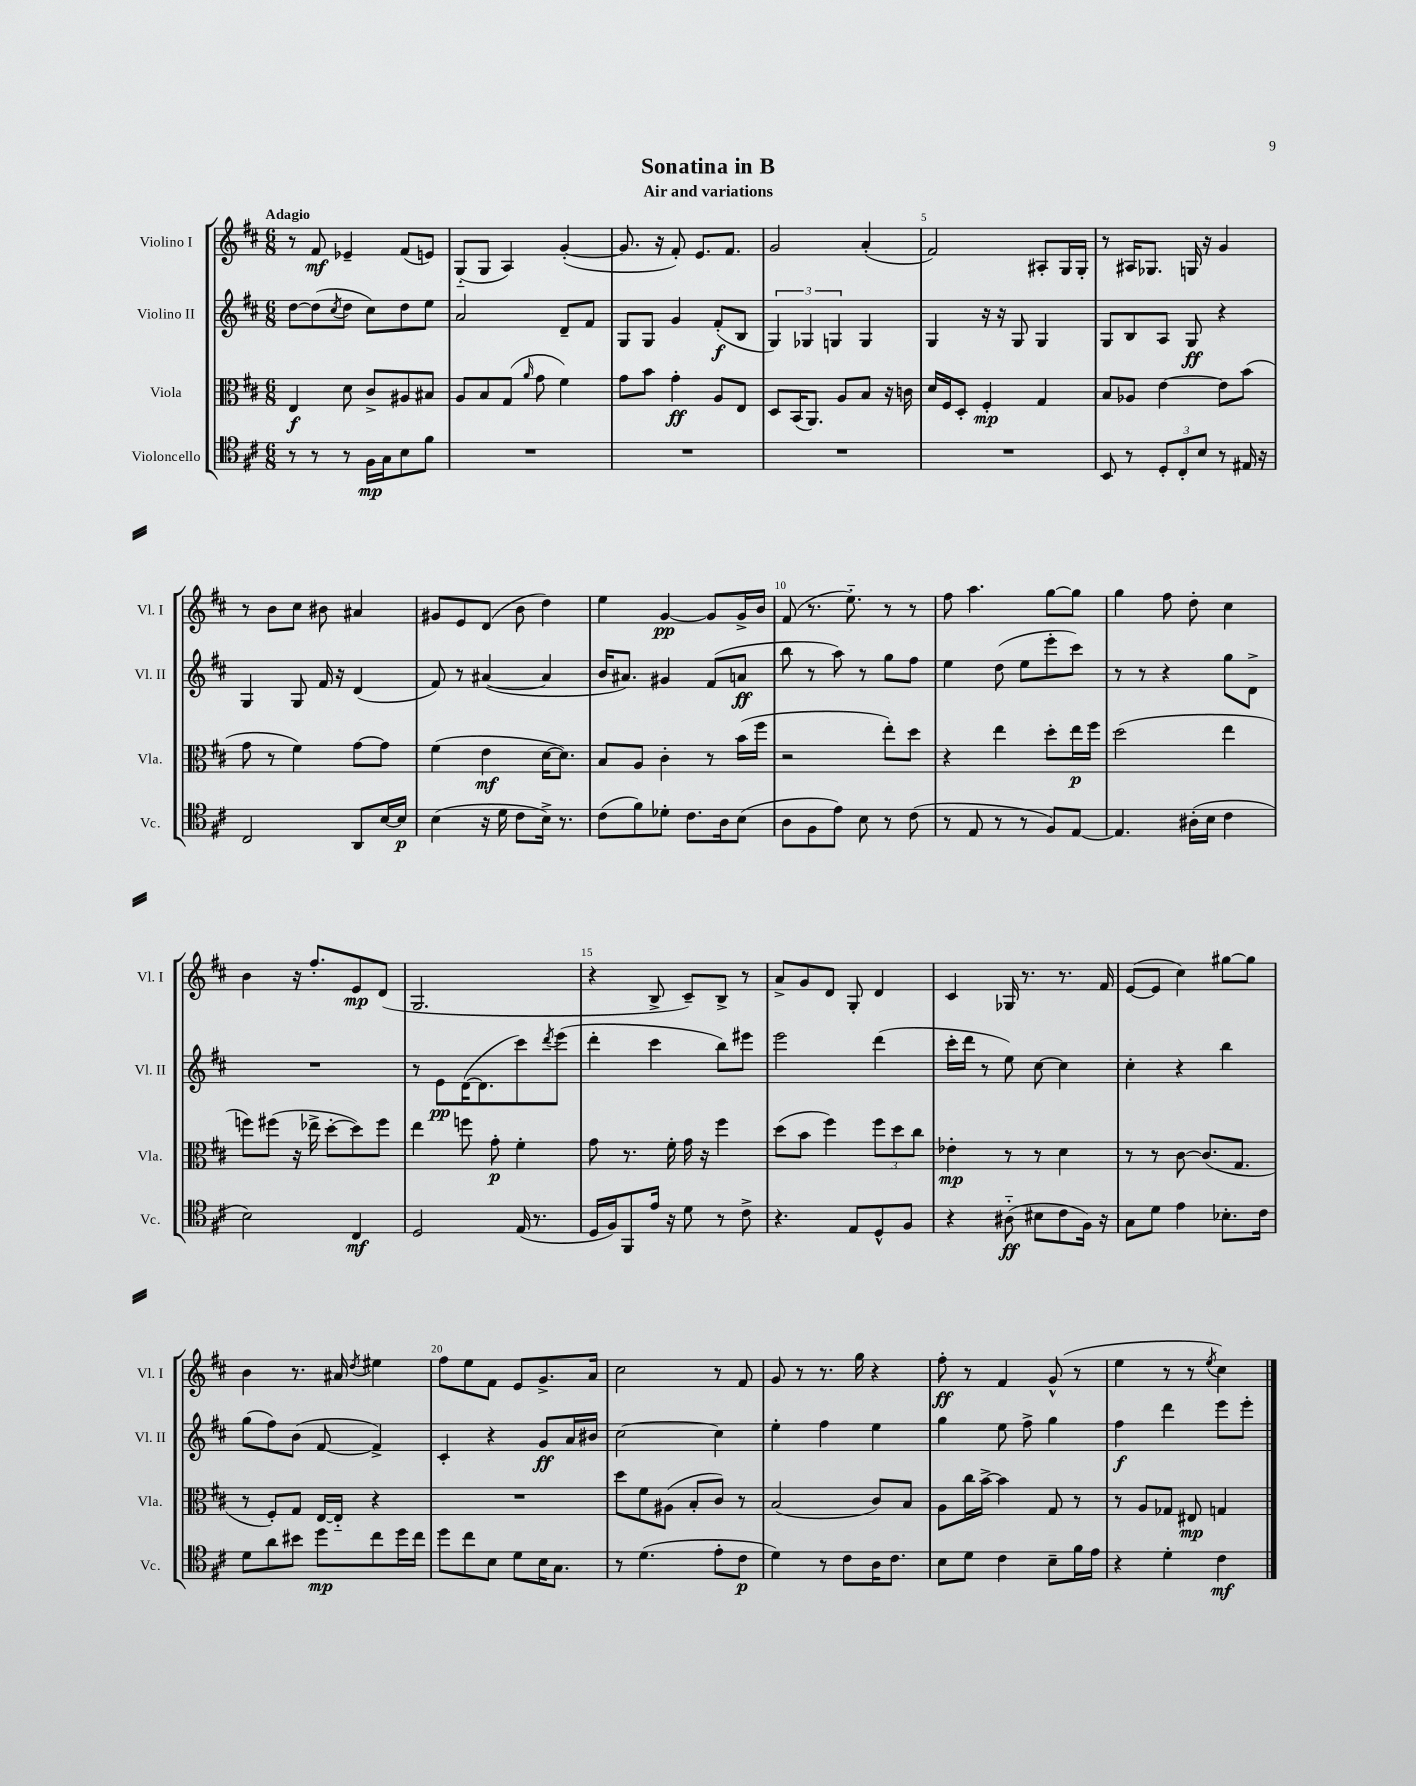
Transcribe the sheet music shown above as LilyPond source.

\header { title = "Sonatina in B" subtitle = "Air and variations" }
<<
\new StaffGroup <<
\new Staff = "s0" \with { instrumentName = "Violino I" shortInstrumentName = "Vl. I" } {
    \clef treble \key d \major \numericTimeSignature \time 6/8 \tempo "Adagio"
    r8 fis'8\mf ees'4-- fis'8( e'8) |
    g8-_( g8 a4) g'4~-.( |
    g'8. r16 fis'8-.) e'8. fis'8. |
    g'2 a'4-.( |
    fis'2) ais8-. g16 g16-. |
    r8 ais16 ges8. g16 r16 g'4 |
    r8 b'8 cis''8 bis'8 ais'4 |
    gis'8 e'8 d'8( b'8 d''4) |
    e''4 g'4~\pp g'8 g'16-> b'16 |
    fis'8( r8. e''8.-_) r8 r8 |
    fis''8 a''4. g''8~ g''8 |
    g''4 fis''8 d''8-. cis''4 |
    b'4 r16 fis''8.-. e'8\mp d'8( |
    g2. |
    r4 b8-> cis'8--) b8-> r8 |
    a'8-> g'8 d'8 g8-. d'4 |
    cis'4 ges16 r8. r8. fis'16 |
    e'8~( e'8 cis''4) gis''8~ gis''8 |
    b'4 r8. ais'16 \acciaccatura { d''8 } eis''4 |
    fis''8 e''8 fis'8 e'8 g'8.-> a'16 |
    cis''2 r8 fis'8 |
    g'8 r8 r8. g''16 r4 |
    fis''8-.\ff r8 fis'4 g'8-^( r8 |
    e''4 r8 r8 \acciaccatura { e''8 } cis''4) \bar "|." |
}
\new Staff = "s1" \with { instrumentName = "Violino II" shortInstrumentName = "Vl. II" } {
    \clef treble \key d \major \numericTimeSignature \time 6/8
    d''8~ d''8( \acciaccatura { cis''8 } d''8 cis''8) d''8 e''8 |
    a'2 d'8-- fis'8 |
    g8 g8 g'4 fis'8-.\f( b8 |
    \tuplet 3/2 { g4) ges4 g4 } g4 |
    g4 r16 r16 g8 g4 |
    g8 b8 a8 g8\ff r4 |
    g4 g8 fis'16 r16 d'4( |
    fis'8) r8 ais'4~( ais'4 |
    b'16 ais'8.) gis'4 fis'8( a'8\ff |
    b''8 r8 a''8) r8 g''8 fis''8 |
    e''4 d''8( e''8 e'''8-. cis'''8) |
    r8 r8 r4 g''8 d'8-> |
    R2. |
    r8 e'8\pp d'16~( d'8. cis'''8) \acciaccatura { d'''8 } e'''8( |
    d'''4-. cis'''4 b''8) eis'''8 |
    e'''2 d'''4( |
    cis'''16-. d'''16 r8 e''8) cis''8~ cis''4 |
    cis''4-. r4 b''4 |
    g''8( fis''8) b'8( fis'8~ fis'4->) |
    cis'4-. r4 g'8\ff a'16 bis'16 |
    cis''2~ cis''4 |
    e''4-. fis''4 e''4 |
    g''4 e''8 fis''8-> g''4 |
    fis''4\f d'''4 e'''8 e'''8-. \bar "|." |
}
\new Staff = "s2" \with { instrumentName = "Viola" shortInstrumentName = "Vla." } {
    \clef alto \key d \major \numericTimeSignature \time 6/8
    e4\f d'8 cis'8-> ais8 bis8 |
    a8 b8 g8( \grace { a'16 } g'8 fis'4) |
    g'8 b'8 g'4-.\ff a8 e8 |
    d8 b,16( a,8.) a8 b8 r16 c'16 |
    d'16 fis16 d8-. fis4-.\mp g4 |
    b8 aes8 e'4~ e'8 b'8( |
    g'8 r8 fis'4) g'8~ g'8 |
    fis'4( e'4\mf d'16~ d'8.) |
    b8 a8 cis'4-. r8 b'16( fis''16 |
    r2 e''8-.) d''8 |
    r4 e''4 d''8-. e''16\p fis''16 |
    d''2( e''4 |
    f''8) fis''8( r16 ees''16-> d''8~-. d''8) fis''8 |
    e''4 f''8 g'8-.\p fis'4-. |
    g'8 r8. fis'16-. g'16 r16 fis''4 |
    d''8( b'8 fis''4) \tuplet 3/2 { fis''8 d''8 cis''8 } |
    ees'4-.\mp r8 r8 d'4 |
    r8 r8 cis'8~ cis'8.( g8. |
    r8 fis8-.) g8 e16~ e16-_ r4 |
    R2. |
    d''8 fis'8 ais8( b8-. cis'8) r8 |
    b2( cis'8) b8 |
    a8 cis''16 b'16~-> b'4 g8 r8 |
    r8 a8 ges8 eis8\mp g4 \bar "|." |
}
\new Staff = "s3" \with { instrumentName = "Violoncello" shortInstrumentName = "Vc." } {
    \clef tenor \key d \major \numericTimeSignature \time 6/8
    r8 r8 r8 fis16\mp g16 b8 fis'8 |
    R2. |
    R2. |
    R2. |
    R2. |
    b,8 r8 \tuplet 3/2 { d8-. cis8-. b8 } r8 eis16 r16 |
    cis2 a,8 b16~ b16\p |
    b4( r16 d'16 cis'8 b16->) r8. |
    cis'8( fis'8) des'8-. cis'8. a16 b8( |
    a8 fis8 e'8) b8 r8 cis'8( |
    r8 e8 r8 r8 fis8) e8~ |
    e4. ais16-.( b16 cis'4 |
    b2) cis4\mf |
    d2 e16( r8. |
    d16 fis16) fis,8 e'16 r16 d'8 r8 cis'8-> |
    r4. e8 d8-^ fis8 |
    r4 ais8-_\ff( bis8 cis'8 fis16) r16 |
    g8 d'8 e'4 bes8.-. cis'16 |
    d'8 a'8 bis'8 d''8\mp cis''8 d''16 cis''16 |
    d''8 cis''8 b8 d'8 b16 g8. |
    r8 d'4.( e'8-. cis'8\p |
    d'4) r8 cis'8 a16 cis'8. |
    b8 d'8 cis'4 b8-- fis'16 e'16 |
    r4 d'4-. cis'4\mf \bar "|." |
}
>>
>>
\layout { \context { \Score \override BarNumber.break-visibility = ##(#f #t #t) barNumberVisibility = #(every-nth-bar-number-visible 5) } }
